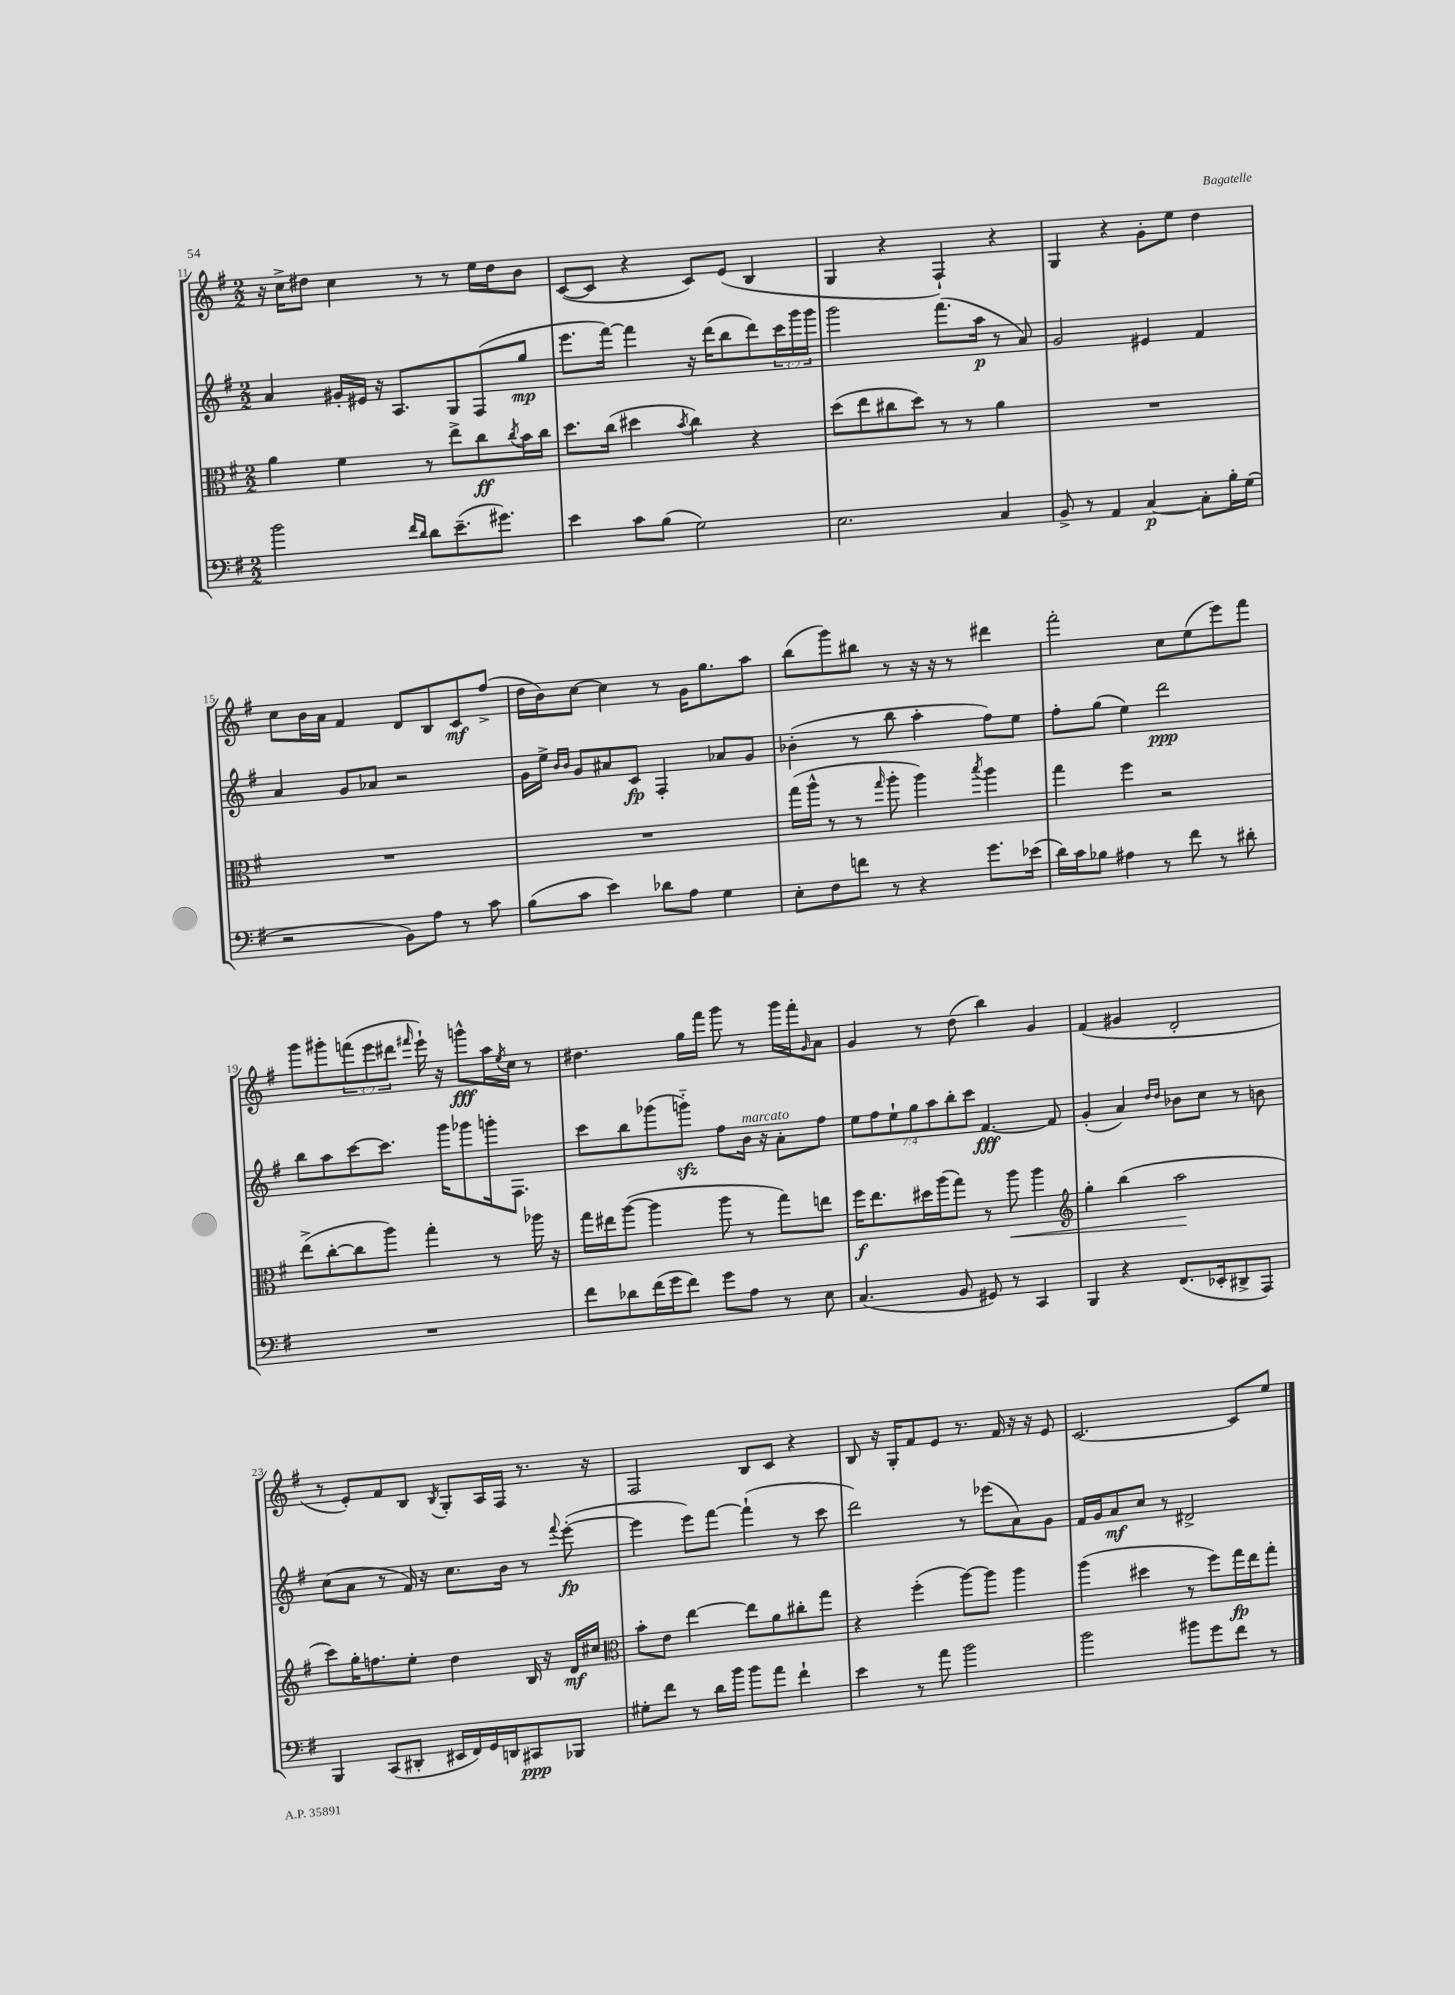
<<
\new StaffGroup <<
\new Staff = "s0" {
    \clef treble \key g \major \numericTimeSignature \time 2/2 \override Staff.TupletNumber.text = #tuplet-number::calc-fraction-text
    r16 c''16-> dis''8 c''4 r8 r8 e''16 dis''16 b'8 |
    c'8~( c'8 r4 c'8) e'8( b4 |
    g4 r4 fis4-!) r4 |
    g4 r4 g'8-. e''8 d''4 |
    c''8 b'16 a'16 fis'4 d'8 b8 c'8\mf fis''8->( |
    d''16 b'16) c''8~ c''4 r8 g'16 g''8. a''8 |
    b''8( g'''8) bis''8 r8 r16 r16 r8 dis'''4 |
    fis'''2-. c''8 e''8( e'''8) fis'''8 |
    g'''8 gis'''8-. \tuplet 3/2 { f'''8( e'''8 dis'''8 } \grace { fis'''16 } e'''16-!) r16 g'''8-^\fff a''16 \acciaccatura { e''8 } c''16 r8 |
    dis''4. g''16 fis'''16 g'''8 r8 g'''16 fis'''16-. \grace { g'16 } a'8 |
    g'4 r8 d''8( b''4) g'4 |
    fis'4( gis'4 d'2-. |
    r8 e'8-.) fis'8 b8 \acciaccatura { b8 } g8-. a16 fis16 r8. r16 |
    fis2 b8 c'8 r4 |
    b8 r16 g16-. fis'8 e'8 r8. fis'16 r16 r16 e'8 |
    c'2.~ c'8 e''8 \bar "|." |
}
\new Staff = "s1" {
    \clef treble \key g \major \numericTimeSignature \time 2/2 \override Staff.TupletNumber.text = #tuplet-number::calc-fraction-text
    a'4 gis'16-. eis'16 r16 a8. g8 fis8( g''8\mp |
    e'''8. fis'''16~) fis'''4 r16 d'''16( b''8 d'''8) \tuplet 3/2 { c'''16 g'''16 g'''16 } |
    g'''2 fis'''8.( a''16\p r8 a'8) |
    g'2 eis'4 fis'4 |
    a'4 g'8 aes'8 r2 |
    g'16 e''16-> \grace { b'16 b'16 } g'8 ais'8 c'8\fp fis4-. aes'8 g'8 |
    bes'4-.( r8 b''8 a''4-. fis''8) e''8 |
    fis''8-. g''8( e''4) d'''2\ppp |
    b''8 a''8 c'''8~ c'''8. g'''16 ges'''8 g'''16-. fis8. |
    c'''8 b''8 ges'''8( g'''8-_\sfz) fis''8 b'16^\markup { \italic "marcato" } r16 a'8-. fis''8 |
    \tuplet 7/4 { e''8 fis''8 e''8-! g''8 a''8 b''8-. c'''8 } fis'4.~\fff fis'8 |
    g'4-.( a'4) \grace { d''16 d''16 } bes'8 c''8 r8 b'8 |
    c''8( a'8 r8 fis'16) r16 c''8. b'16 r8 \appoggiatura { fis'''8 } e'''8~-.\fp( |
    e'''4 e'''8) fis'''8~ fis'''4-!( r8 c'''8 |
    d'''2) r8 ees'''8( a'8) g'8 |
    fis'16 g'16 a'8\mf c''8 r8 dis'2-> \bar "|." |
}
\new Staff = "s2" {
    \clef alto \key g \major \numericTimeSignature \time 2/2
    a'4 fis'4 r8 e''8-> c''8\ff \acciaccatura { c''8 } b'16 c''16 |
    d''8. c''16( dis''4 \acciaccatura { b'8 } c''4) r4 |
    d''8( e''8 cis''8 d''8) r8 r8 a'4 |
    R1 |
    R1 |
    R1 |
    g''16( a''16-^ r8 r8 \grace { g''16 } a''8-. a''4) \acciaccatura { b''8 } a''4 |
    g''4 fis''4 r2 |
    e''8->( c''8~-. c''8 a''8) g''4-. r8 aes''16 r16 |
    g''16 eis''16 a''8~( a''4 a''8 r8 g''8) e''8 |
    fis''16\f e''8. dis''16 a''16( g''8) r8 a''8\< a''4 |
    \clef treble g''4-. b''4( a''2\! |
    c'''8) g''16-. f''8. e''8-. d''4 b16 r16 d'16\mf cis''16 |
    \clef alto b'8-. e'8 e''4~ e''8 a'8 cis''8-. g''8 |
    r4 fis''4-.( a''8~) a''8 a''4 |
    a''4( dis''4 r8 fis''8) g''16\fp e''16 g''8-. \bar "|." |
}
\new Staff = "s3" {
    \clef bass \key g \major \numericTimeSignature \time 2/2
    b'2 \grace { fis'16 d'16 } d'8 e'8.--( gis'8.) |
    e'4 c'8 b8( g2) |
    e2. c4 |
    b,8-> r8 a,4 c4~\p c8-. b16-. g16( |
    r2 b,8) a8 r8 c'8 |
    b8( c'8 e'4) des'8 a8 g4 |
    e8-. fis8 f'8 r8 r4 g'8. ees'16( |
    d'16) c'16 bes8 ais4 r8 fis'8 r8 dis'8-. |
    R1 |
    fis'8 des'8 fis'16( g'16 fis'8) g'8 a8 r8 e8 |
    c4.( b,8 gis,8) r8 c,4 |
    b,,4 r4 fis,8.( ees,16-. dis,8-> a,,8) |
    b,,4 c,8( dis,8-. eis,16 fis,16) g,16 d,16 cis,8\ppp bes,,8 |
    gis8-. fis'8 r8 d'16 b'16 b'8 a'8 fis'4-! |
    e'4 r8 a'8 b'2 |
    b'2 bis'8 g'8 fis'8 r8 \bar "|." |
}
>>
>>
\layout { \context { \Score currentBarNumber = #11 } }
